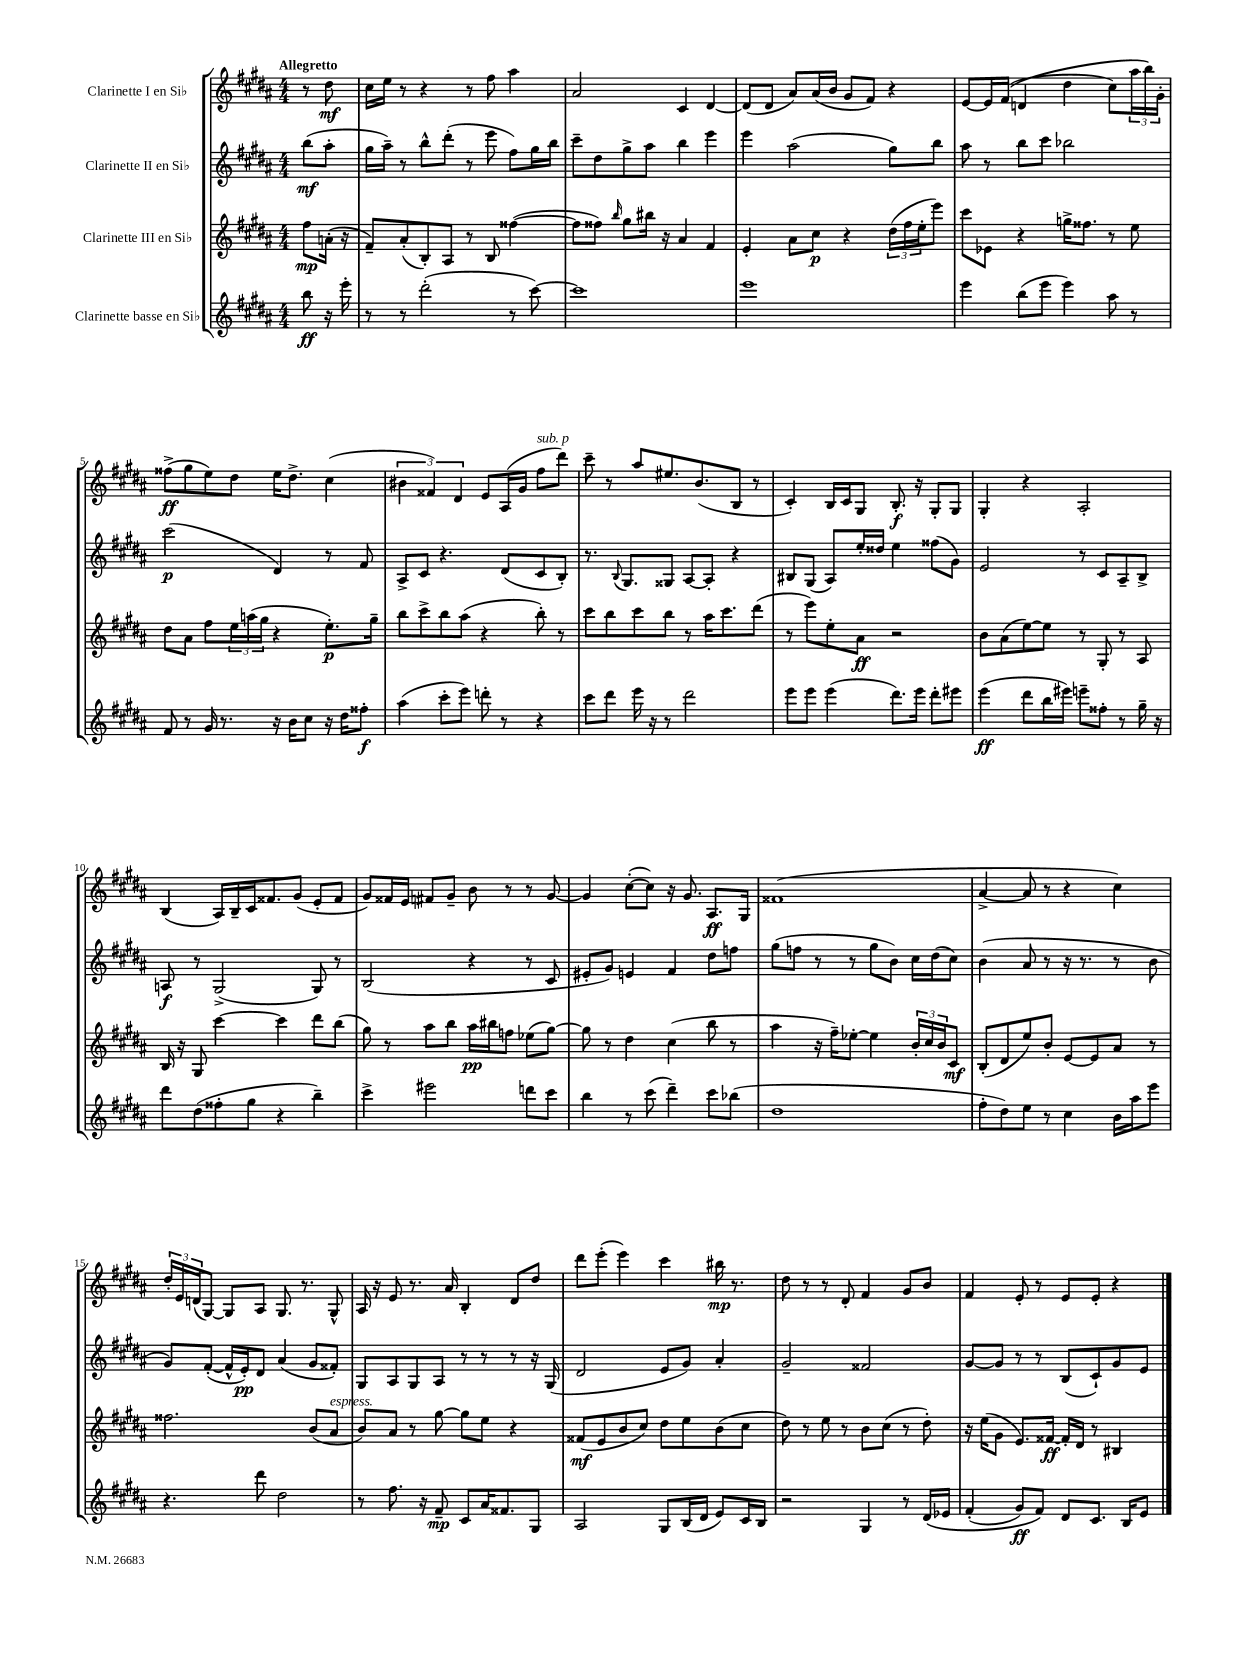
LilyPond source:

<<
\new StaffGroup <<
\new Staff = "s0" \with { instrumentName = "Clarinette I en Sib" } {
    \clef treble \key b \major \numericTimeSignature \time 4/4 \partial 4 \tempo "Allegretto"
    r8 dis''8\mf |
    cis''16 e''16 r8 r4 r8 fis''8 ais''4 |
    ais'2 cis'4 dis'4~ |
    dis'8( dis'8 ais'8) ais'16( b'16 gis'8 fis'8) r4 |
    e'8~ e'16 fis'16(\( d'4 dis''4 cis''8) \tuplet 3/2 { ais''16 b''16\) gis'16-. } |
    fisis''8->\ff( gis''8 e''8) dis''8 e''16 dis''8.-> cis''4( |
    \tuplet 3/2 { bis'4 fisis'4) dis'4 } e'8 ais16( gis'16 fis''8^\markup { \italic "sub. p" } dis'''8) |
    cis'''8-- r8 ais''8 eis''8. b'8.( b8 r8 |
    cis'4-.) b16 cis'16 gis8 b8.-.\f r16 gis8-. gis8 |
    gis4-. r4 ais2-. |
    b4( ais16) b16-- cis'16 fisis'8. gis'8( e'8-. fisis'8 |
    gis'8) fisis'16 e'16 fis'8 gis'8-- b'8 r8 r8 gis'8~ |
    gis'4 cis''8~-.( cis''8) r16 gis'8. ais8.\ff gis16 |
    fisis'1( |
    ais'4~-> ais'8 r8 r4 cis''4) |
    \tuplet 3/2 { dis''16-. e'16 d'16( } gis8~) gis8 ais8 gis8. r8. gis8-^ |
    ais16 r16 e'8 r8. ais'16 b4-. dis'8 dis''8 |
    dis'''8 e'''8-.( e'''4) cis'''4 bis''16\mp r8. |
    dis''8 r8 r8 dis'8-. fis'4 gis'8 b'8 |
    fis'4 e'8-. r8 e'8 e'8-. r4 \bar "|." |
}
\new Staff = "s1" \with { instrumentName = "Clarinette II en Sib" } {
    \clef treble \key b \major \numericTimeSignature \time 4/4 \partial 4
    b''8\mf( ais''8-. |
    gis''16 ais''16--) r8 b''8-^ dis'''8-.( r8 e'''8 fis''8) gis''16 b''16 |
    cis'''8-- dis''8 gis''8-> ais''8 b''4 e'''4 |
    e'''4 ais''2( gis''8) b''8 |
    ais''8 r8 b''8 cis'''8 bes''2 |
    cis'''2\p( dis'4) r8 fis'8 |
    ais8-> cis'8 r4. dis'8( cis'8 b8-.) |
    r8. \appoggiatura { b8 } gis8. gisis8 ais8~ ais8-. r4 |
    bis8 gis8( ais8) e''16-. disis''16 e''4 fisis''8( gis'8) |
    e'2 r8 cis'8 ais8-- b8-> |
    a8\f r8 gis2->( gis8) r8 |
    b2( r4 r8 cis'8 |
    eis'8-. gis'8) e'4 fis'4 dis''8 f''8 |
    gis''8( f''8 r8 r8 gis''8 b'8) cis''16 dis''16( cis''8) |
    b'4( ais'8 r8 r16 r8. r8 b'8 |
    gis'8) fis'8~-.( fis'16-^ e'16-.\pp) dis'8 ais'4( gis'8 fisis'8-.) |
    gis8 ais8 gis8 ais8 r8 r8 r8 r16 gis16( |
    dis'2 e'8 gis'8) ais'4-. |
    gis'2-- fisis'2 |
    gis'8~ gis'8 r8 r8 b8( cis'8-!) gis'8 e'8 \bar "|." |
}
\new Staff = "s2" \with { instrumentName = "Clarinette III en Sib" } {
    \clef treble \key b \major \numericTimeSignature \time 4/4 \partial 4
    fis''8\mp a'16-.( r16 |
    fis'8--) ais'8-.( b8-.) ais8 r8 b8 fisis''4~( |
    fisis''8 fisis''8) \grace { b''16 } gis''8 bis''16 r16 ais'4 fis'4 |
    e'4-. ais'8 cis''8\p r4 \tuplet 3/2 { dis''16( fis''16 e''16-. } e'''8) |
    cis'''8 ees'8 r4 g''16-> fisis''8. r8 e''8 |
    dis''8 ais'8 fis''8 \tuplet 3/2 { e''16 a''16( gis''16 } r4 e''8.-.\p) gis''16-- |
    b''8 cis'''8-> b''8 ais''8( r4 b''8-.) r8 |
    cis'''8 b''8 cis'''8 b''8 r8 ais''16 cis'''8. dis'''8( |
    r8 e'''8) e''8-. ais'8\ff r2 |
    b'8 ais'8( e''8~) e''8 r8 gis8-. r8 ais8 |
    b16 r16 gis8 cis'''4~ cis'''4 dis'''8 b''8( |
    gis''8) r8 ais''8 b''8 ais''16\pp bis''16 f''8 ees''8( gis''8~) |
    gis''8 r8 dis''4 cis''4( b''8 r8 |
    ais''4 r16 fis''16--) ees''8~-. ees''4 \tuplet 3/2 { b'16-. cis''16 b'16 } cis'8\mf |
    b8-.( dis'8 e''8) b'8-. e'8~ e'8 ais'8 r8 |
    fisis''2. b'8( ais'8^\markup { \italic "espress." } |
    b'8) ais'8 r8 gis''8~ gis''8 e''8 r4 |
    fisis'8\mf( e'8 b'8 cis''8) dis''8 e''8 b'8( cis''8 |
    dis''8) r8 e''8 r8 b'8 cis''8( r8 dis''8-.) |
    r16 e''16( gis'8 e'8.) fisis'16~\ff fisis'16-. dis'16 r8 bis4 \bar "|." |
}
\new Staff = "s3" \with { instrumentName = "Clarinette basse en Sib" } {
    \clef treble \key b \major \numericTimeSignature \time 4/4 \partial 4
    b''8\ff r16 e'''16-. |
    r8 r8 dis'''2-.( r8 cis'''8~) |
    cis'''1 |
    e'''1 |
    e'''4 b''8( e'''8 e'''4) ais''8 r8 |
    fis'8 r8 gis'16 r8. r16 b'16 cis''8 r16 dis''16 fisis''8-.\f |
    ais''4( cis'''8-. e'''8) d'''8-. r8 r4 |
    cis'''8 dis'''8 e'''16 r16 r8 dis'''2 |
    e'''8 e'''8 e'''4( dis'''8.) e'''16 dis'''8-. eis'''8 |
    e'''4\ff( dis'''8 b''16 eis'''16) e'''8-- fisis''8-. r8 gis''16-- r16 |
    dis'''8 dis''8( fisis''8-. gis''8 r4 b''4--) |
    cis'''4-> eis'''2 d'''8 cis'''8 |
    b''4 r8 cis'''8( dis'''4--) cis'''8 bes''8( |
    dis''1 |
    fis''8-. dis''8) e''8 r8 cis''4 b'16 ais''16 e'''8 |
    r4. dis'''8 dis''2 |
    r8 fis''8. r16 fis'8--\mp cis'8 ais'16 fisis'8. gis8 |
    ais2 gis8 b16( dis'16 e'8) cis'16 b16 |
    r2 gis4 r8 dis'16\( ees'16 |
    fis'4-.( gis'8\ff) fis'8\) dis'8 cis'8. b16 e'8 \bar "|." |
}
>>
>>
